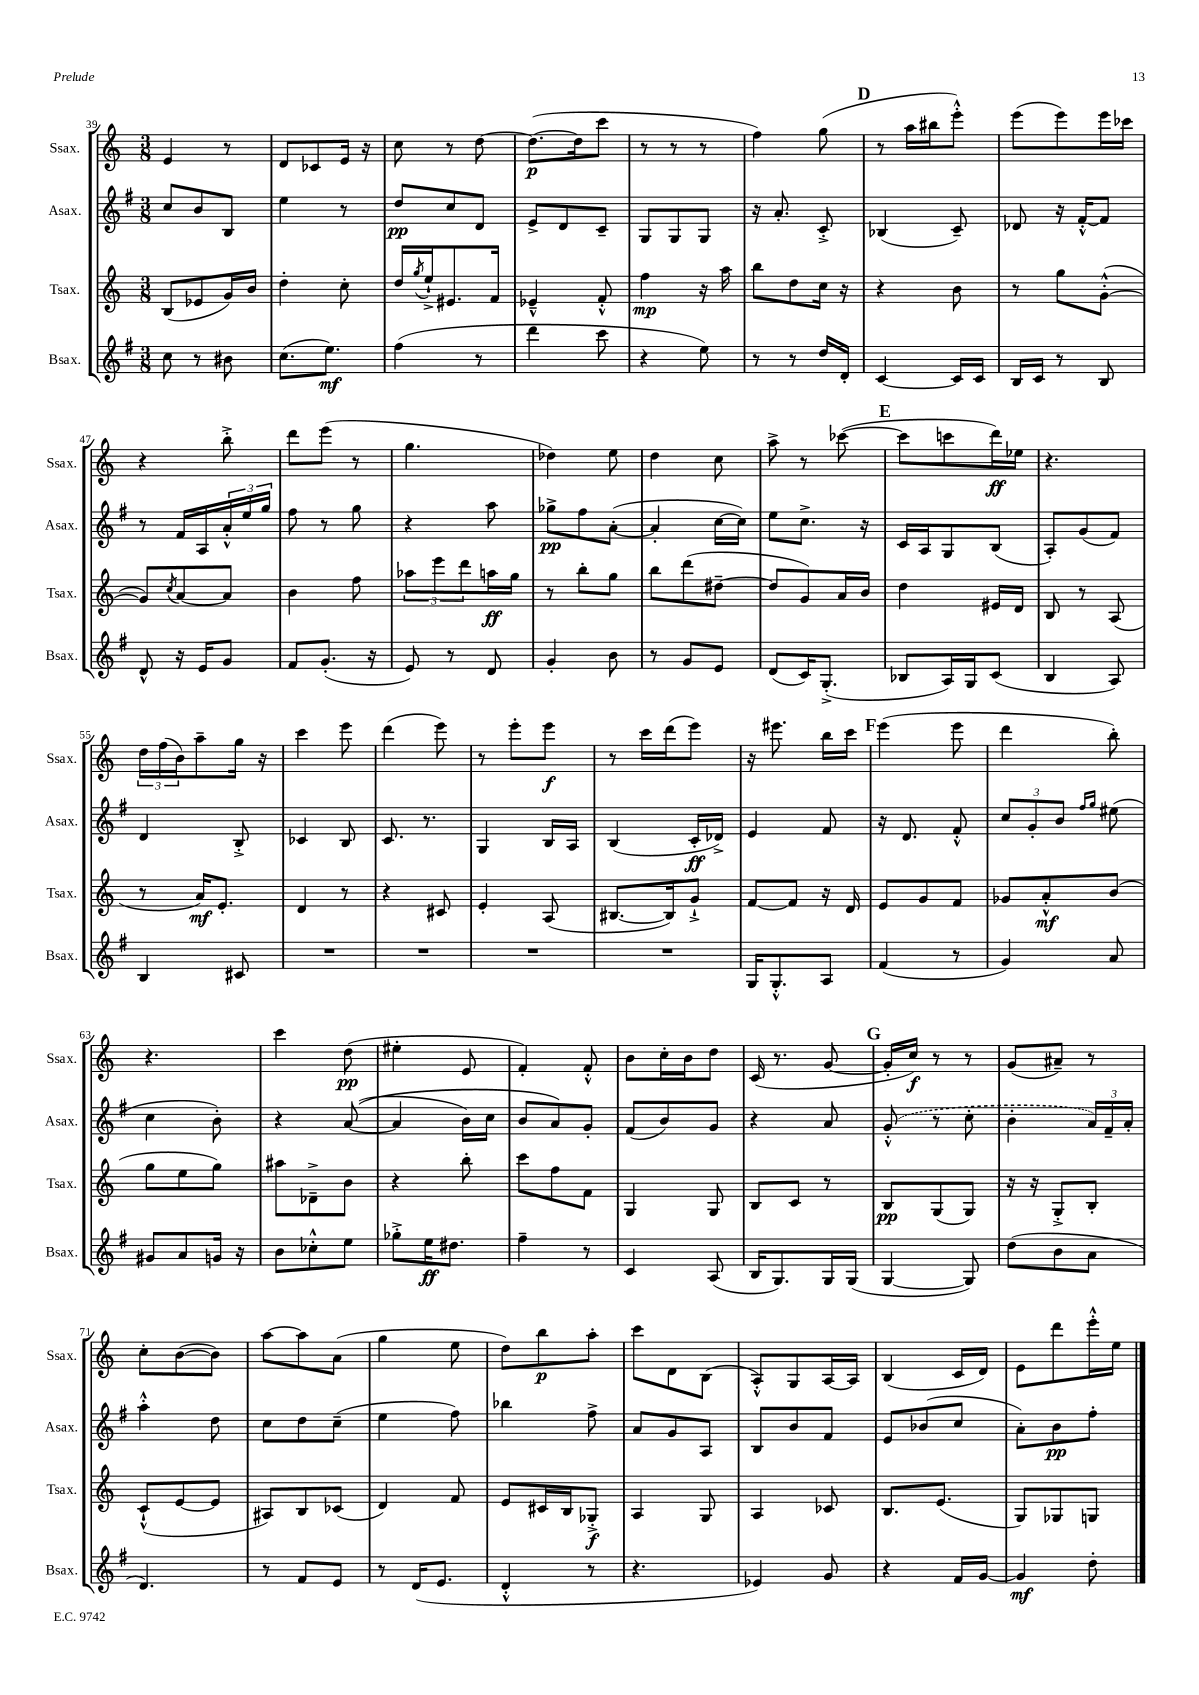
<<
\new StaffGroup <<
\new Staff = "s0" \with { instrumentName = "Ssax." shortInstrumentName = "Ssax." } {
    \clef treble \key c \major \numericTimeSignature \time 3/8
    e'4 r8 |
    d'8 ces'8 e'16 r16 |
    c''8 r8 d''8~ |
    d''8.~\p( d''16 c'''8 |
    r8 r8 r8 |
    f''4) g''8( |
    \mark \markup { \bold "D" } r8 a''16 bis''16 e'''8-.-^) |
    e'''8( e'''8) e'''16 ces'''16 |
    r4 b''8-.-> |
    d'''8 e'''8( r8 |
    g''4. |
    des''4) e''8 |
    d''4 c''8 |
    a''8-> r8 ces'''8~( |
    \mark \markup { \bold "E" } ces'''8 c'''8 d'''16\ff) ees''16 |
    r4. |
    \tuplet 3/2 { d''16 f''16( b'16) } a''8-- g''16 r16 |
    c'''4 e'''8 |
    d'''4( e'''8) |
    r8 e'''8-. e'''8\f |
    r8 c'''16 d'''16( e'''8) |
    r16 eis'''8. b''16 c'''16 |
    \mark \markup { \bold "F" } e'''4( e'''8 |
    d'''4 b''8-.) |
    r4. |
    c'''4 d''8\pp( |
    eis''4-. e'8 |
    f'4-.) f'8-.-^ |
    b'8 c''16-. b'16 d''8 |
    c'16( r8. g'8~ |
    \mark \markup { \bold "G" } g'16-. c''16\f) r8 r8 |
    g'8( ais'8--) r8 |
    c''8-. b'8~( b'8) |
    a''8~ a''8 a'8( |
    g''4 e''8 |
    d''8) b''8\p a''8-. |
    c'''8 d'8 b8( |
    a8-.-^) g8 a16~ a16 |
    b4( c'16 d'16) |
    e'8 d'''8 e'''16-.-^ e''16 \bar "|." |
}
\new Staff = "s1" \with { instrumentName = "Asax." shortInstrumentName = "Asax." } {
    \clef treble \key g \major \numericTimeSignature \time 3/8
    c''8 b'8 b8 |
    e''4 r8 |
    d''8\pp c''8 d'8 |
    e'8-> d'8 c'8-- |
    g8 g8 g8 |
    r16 a'8.-. c'8-.-> |
    \mark \markup { \bold "D" } bes4( c'8--) |
    des'8 r16 fis'16~-.-^ fis'8 |
    r8 fis'16 a16 \tuplet 3/2 { a'16-.-^ e''16 g''16 } |
    fis''8 r8 g''8 |
    r4 a''8 |
    ges''8->\pp fis''8 a'8~-.( |
    a'4-. c''16~ c''16) |
    e''8 c''8.-> r16 |
    \mark \markup { \bold "E" } c'16 a16 g8 b8( |
    a8-.) g'8( fis'8) |
    d'4 b8-.-> |
    ces'4 b8 |
    c'8. r8. |
    g4 b16 a16 |
    b4( c'16-.\ff des'16->) |
    e'4 fis'8 |
    \mark \markup { \bold "F" } r16 d'8. fis'8-.-^ |
    \tuplet 3/2 { c''8 g'8-. b'8 } \grace { fis''16 g''16 } eis''8( |
    c''4 b'8-.) |
    r4 a'8~(\( |
    a'4 b'16) c''16 |
    b'8 a'8\) g'8-. |
    fis'8( b'8) g'8 |
    r4 a'8 |
    \mark \markup { \bold "G" } \once \slurDashed g'8-.-^( r8 c''8-. |
    b'4-. \tuplet 3/2 { a'16) fis'16-- a'16-. } |
    a''4-.-^ d''8 |
    c''8 d''8 c''8--( |
    e''4 fis''8) |
    bes''4 fis''8-> |
    a'8 g'8 a8 |
    b8 b'8 fis'8 |
    e'8 bes'8( c''8 |
    a'8-.) b'8\pp fis''8-. \bar "|." |
}
\new Staff = "s2" \with { instrumentName = "Tsax." shortInstrumentName = "Tsax." } {
    \clef treble \key c \major \numericTimeSignature \time 3/8
    b8( ees'8 g'16) b'16 |
    d''4-. c''8-. |
    d''16 \acciaccatura { g''8 } e''16-!-> eis'8. f'16 |
    ees'4---^ f'8-.-^ |
    f''4\mp r16 a''16 |
    b''8 d''8 c''16 r16 |
    \mark \markup { \bold "D" } r4 b'8 |
    r8 g''8 g'8~-.-^( |
    g'8) \acciaccatura { c''8 } a'8~ a'8 |
    b'4 f''8 |
    \tuplet 3/2 { aes''8 e'''8 d'''8 } a''16\ff g''16 |
    r8 b''8-. g''8 |
    b''8 d'''8( dis''8~-- |
    dis''8 g'8) a'16 b'16 |
    \mark \markup { \bold "E" } d''4 eis'16 d'16 |
    b8 r8 a8( |
    r8 a'16\mf) e'8.-. |
    d'4 r8 |
    r4 cis'8 |
    e'4-. a8( |
    bis8.~ bis16) g'8-!-> |
    f'8~ f'8 r16 d'16 |
    \mark \markup { \bold "F" } e'8 g'8 f'8 |
    ges'8 a'8-.-^\mf b'8( |
    g''8 e''8 g''8) |
    ais''8 des'8---> b'8 |
    r4 b''8-. |
    c'''8 f''8 f'8 |
    g4 g8 |
    b8 c'8 r8 |
    \mark \markup { \bold "G" } b8\pp g8( g8) |
    r16 r16 g8-.-> b8-. |
    c'8-!-^( e'8~ e'8 |
    ais8) b8 ces'8( |
    d'4) f'8 |
    e'8 cis'16 b16 ges8-.->\f |
    a4 g8 |
    a4 ces'8 |
    b8. e'8.( |
    g8) ges8 g8 \bar "|." |
}
\new Staff = "s3" \with { instrumentName = "Bsax." shortInstrumentName = "Bsax." } {
    \clef treble \key g \major \numericTimeSignature \time 3/8
    c''8 r8 bis'8 |
    c''8.( e''8.\mf) |
    fis''4( r8 |
    d'''4 c'''8 |
    r4 e''8) |
    r8 r8 d''16 d'16-. |
    \mark \markup { \bold "D" } c'4~ c'16 c'16 |
    b16 c'16 r8 b8 |
    d'8-^ r16 e'16 g'8 |
    fis'8 g'8.-.( r16 |
    e'8) r8 d'8 |
    g'4-. b'8 |
    r8 g'8 e'8 |
    d'8( c'16) g8.-.->( |
    \mark \markup { \bold "E" } bes8 a16) g16 c'8( |
    b4 a8) |
    b4 cis'8 |
    R4. |
    R4. |
    R4. |
    R4. |
    g16 g8.-.-^ a8 |
    \mark \markup { \bold "F" } fis'4( r8 |
    g'4) a'8 |
    gis'8 a'8 g'16 r16 |
    b'8 ces''8-.-^ e''8 |
    ges''8-.-> e''16\ff dis''8. |
    fis''4-- r8 |
    c'4 a8( |
    b16 g8.) g16 g16( |
    \mark \markup { \bold "G" } g4~ g8) |
    d''8( b'8 a'8 |
    d'4.) |
    r8 fis'8 e'8 |
    r8 d'16( e'8. |
    d'4-.-^ r8 |
    r4. |
    ees'4) g'8 |
    r4 fis'16 g'16~ |
    g'4\mf d''8-. \bar "|." |
}
>>
>>
\layout { \context { \Score currentBarNumber = #39 } }
